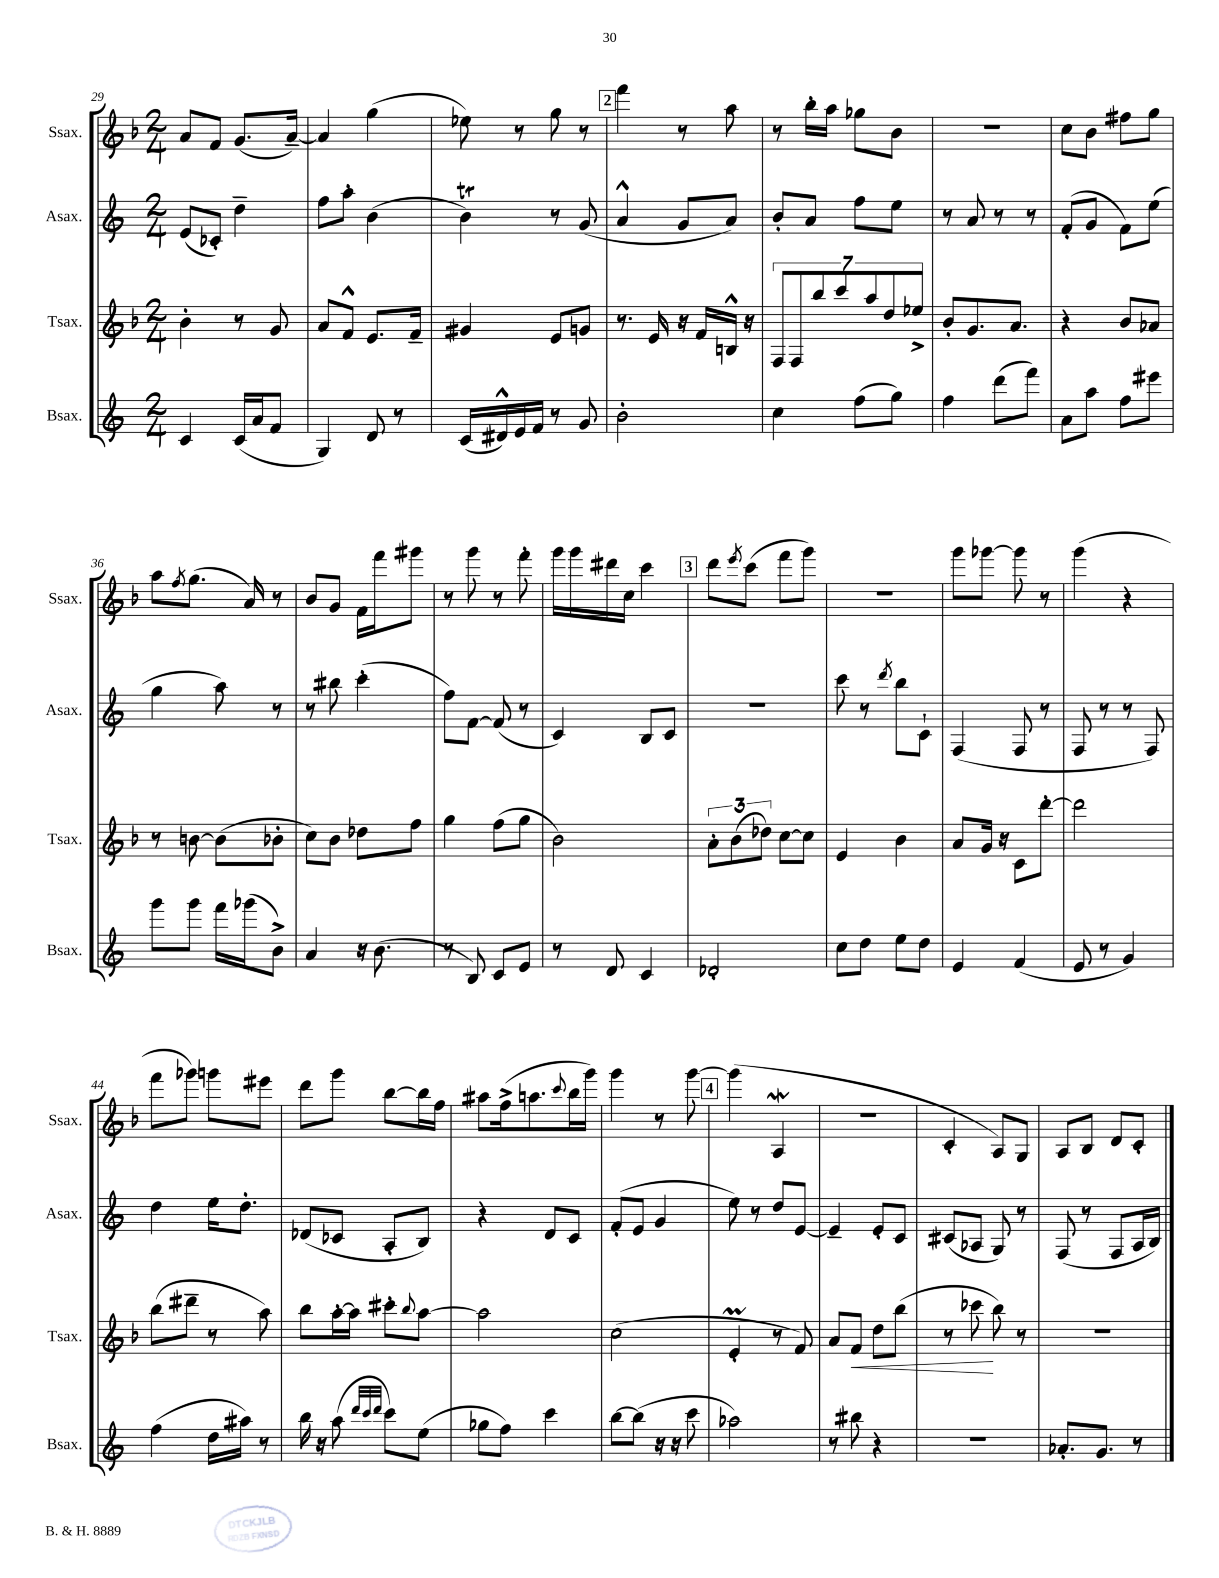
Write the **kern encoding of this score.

**kern	**kern	**kern	**kern
*staff4	*staff3	*staff2	*staff1
*clefG2	*clefG2	*clefG2	*clefG2
*k[]	*k[b-]	*k[]	*k[b-]
*M2/4	*M2/4	*M2/4	*M2/4
4c/	4b-'\	(8e/L	8a/L
.	.	8c-'/J)	8f/J
(16c/LL	8r	4dd~\	(8.g/L
16a/J	.	.	.
8f/J	8g/	.	.
.	.	.	[16a~/Jk)
=	=	=	=
4G/)	8a/L	8ff\L	4a/]
.	8f^^/J	8aa'\J	.
8d/	8.e/L	(4b\	(4gg\
8r	.	.	.
.	16f~/Jk	.	.
=	=	=	=
(16c/LL	4g#/	4b\)	8ee-\)
16d#^^/)	.	.	.
16e/	.	.	8r
16f/JJ	.	.	.
8r	8e/L	8r	8gg\
8g/	8g/J	(8g/	8r
=	=	=	=
2b'\	8.r	4a^^/	4fff\
.	16e/	.	.
.	16r	8g/L	8r
.	16f/LL	.	.
.	16B^^/JJ	8a/J)	8aa\
.	16r	.	.
=	=	=	=
4cc\	14F/L	8b'/L	8r
.	14F/	.	.
.	.	8a/J	16bb-'\LL
.	14bb-/	.	.
.	.	.	16aa\JJ
.	14ccc/	.	.
(8ff\L	.	8ff\L	8gg-\L
.	14aa/	.	.
.	14dd/	.	.
8gg\J)	.	8ee\J	8b-\J
.	14ee-^/J	.	.
=	=	=	=
4ff\	8b-'/L	8r	2r
.	8.g/	8a/	.
(8ddd\L	.	8r	.
.	8.a/J	.	.
8fff\J)	.	8r	.
=	=	=	=
8a\L	4r	(8f'/L	8cc\L
8aa\J	.	8g/J	8b-\J
8ff\L	8b-/L	8f\L)	8ff#\L
8eee#\J	8a-/J	(8ee\J	8gg\J
=	=	=	=
8ggg\L	8r	4gg\	8aa\L
.	.	.	8qff/
8ggg\J	[8b\	.	(8.gg\J
16fff\LL	(8b\]L	8aa\)	.
(16ggg-\J	.	.	16a/)
8b^\J)	8b-'\J	8r	8r
=	=	=	=
4a/	8cc\L)	8r	8b-/L
.	8b-\J	8bb#\	8g/J
16r	8dd-\L	(4ccc'\	16f\LL
(8.b\	.	.	16fff\J
.	8ff\J	.	8ggg#\J
=	=	=	=
8r	4gg\	8ff\L)	8r
8B/)	.	[8f\J	8ggg\
8c/L	(8ff\L	(8f/]	8r
8e/J	8gg\J	8r	8fff'\
=	=	=	=
8r	2b-\)	4c/)	16ggg\LL
.	.	.	16ggg\
8d/	.	.	16ddd#\
.	.	.	16cc\JJ
4c/	.	8B/L	4ccc\
.	.	8c/J	.
=	=	=	=
2d-'/	12a'\L	2r	8ddd\L
.	(12b-\	.	.
.	.	.	8qeee/
.	.	.	(8ccc\J
.	12dd-\J)	.	.
.	[8cc\L	.	8fff\L
.	8cc\]J	.	8ggg\J)
=	=	=	=
8cc\L	4e/	8ccc\	2r
8dd\J	.	8r	.
.	.	8qddd/	.
8ee\L	4b-\	8bb\L	.
8dd\J	.	8c`\J	.
=	=	=	=
4e/	8a/L	(4F/	8ggg\L
.	16g/Jk	.	[8ggg-\J
.	16r	.	.
(4f/	8c\L	8F/	8ggg-\]
.	[8ddd'\J	8r	8r
=	=	=	=
8e/	2ddd\]	8F/	(4ggg\
8r	.	8r	.
4g/)	.	8r	4r
.	.	8F/)	.
=	=	=	=
(4ff\	(8bb-\L	4dd\	8fff\L
.	8ddd#~\J	.	8ggg-\J)
16dd\LL	8r	16ee\LK	8ggg\L
16aa#\JJ)	.	8.dd'\J	.
8r	8aa\)	.	8eee#\J
=	=	=	=
16bb\	8bb-\L	(8d-/L	8ddd\L
16r	.	.	.
(8aa\	[16aa'\L	8c-/J	8ggg\J
.	16aa\]JJ	.	.
32qqddd/LLL	.	.	.
32qqccc/	.	.	.
32qqddd/JJJ	.	.	.
8ccc\L)	8ccc#'\L	8A'/L	[8bb-\L
.	8qqbb-/	.	.
(8ee\J	[8aa\J	8B/J)	16bb-\]L
.	.	.	16ff\JJ
=	=	=	=
8gg-\L	2aa\]	4r	8aa#\L
8ff\J)	.	.	(16ff^\k
.	.	.	8.aa\
4ccc\	.	8d/L	.
.	.	.	8qqccc/
.	.	8c/J	16bb-\L
.	.	.	16ggg\JJ)
=	=	=	=
[8bb\L	(2cc\	(8f'/L	4ggg\
(8bb\]J	.	8e/J	.
16r	.	4g/	8r
16r	.	.	.
8ccc\	.	.	[8ggg\
=	=	=	=
2aa-\)	4e'/	8ee\)	(4ggg\]
.	.	8r	.
.	8r	8dd/L	4A/
.	8f/)	[8e/J	.
=	=	=	=
8r	8a/L	4e~/]	2r
8bb#\	8f/J	.	.
4r	8dd\L	8e'/L	.
.	(8bb-\J	8c/J	.
=	=	=	=
2r	8r	(8c#/L	4c'/
.	8ccc-\	8A-/J	.
.	8bb-\)	8G/)	8A/L)
.	8r	8r	8G/J
=	=	=	=
8.a-'/L	2r	(8F/	8A/L
.	.	8r	8B-/J
8.g/J	.	.	.
.	.	8F/L	8d/L
8r	.	16A/L	8c'/J
.	.	16B/JJ)	.
==	==	==	==
*-	*-	*-	*-
